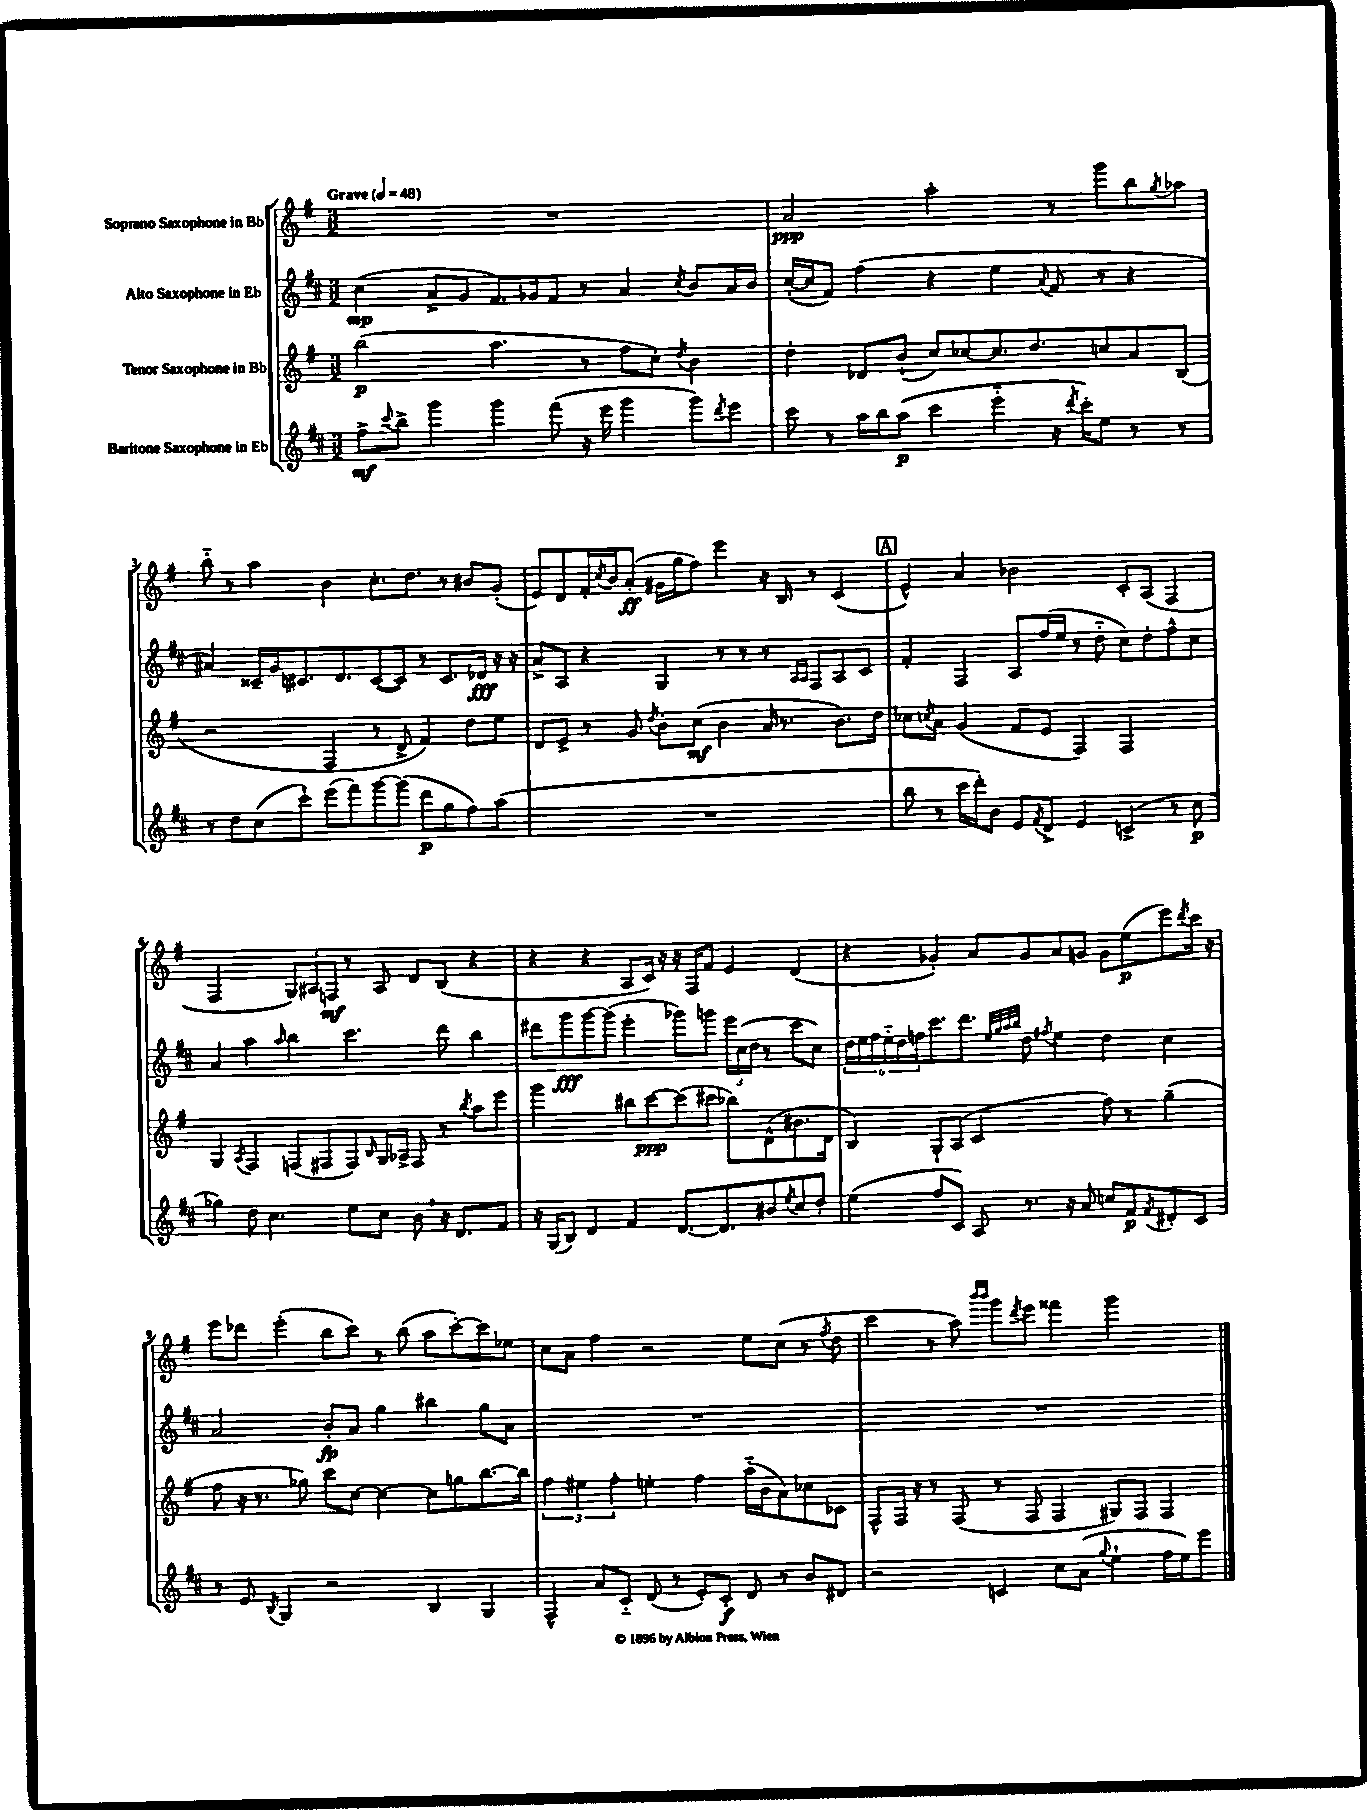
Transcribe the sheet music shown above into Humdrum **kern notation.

**kern	**dynam	**kern	**dynam	**kern	**dynam	**kern	**dynam
*part4	*part4	*part3	*part3	*part2	*part2	*part1	*part1
*staff4	*staff4	*staff3	*staff3	*staff2	*staff2	*staff1	*staff1
*I"Baritone Saxophone in Eb	*	*I"Tenor Saxophone in Bb	*	*I"Alto Saxophone in Eb	*	*I"Soprano Saxophone in Bb	*
*clefG2	*	*clefG2	*	*clefG2	*	*clefG2	*
*k[f#c#]	*	*k[f#]	*	*k[f#c#]	*	*k[f#]	*
*M3/2	*	*M3/2	*	*M3/2	*	*M3/2	*
*MM48	*	*MM48	*	*MM48	*	*MM48	*
=1	=1	=1	=1	=1	=1	=1	=1
!	!	!	!	!	!	!LO:TX:a:B:t=Grave	!
8ff#^\L	mf	(2bb\	p	(4cc#\	mp	1.r	.
8qqccc#/	.	.	.	.	.	.	.
8bb^\J	.	.	.	.	.	.	.
4ggg\	.	.	.	8a^/L	.	.	.
.	.	.	.	8g/J	.	.	.
4ggg\	.	4.aa\	.	8.f#/L)	.	.	.
.	.	.	.	16g-X/k	.	.	.
(8fff#\	.	.	.	8f#/J	.	.	.
16r	.	8r	.	8r	.	.	.
16eee\	.	.	.	.	.	.	.
4ggg\	.	8ff#\L	.	4a/	.	.	.
.	.	8cc'\J)	.	.	.	.	.
.	.	8qdd/	.	8qcc#/	.	.	.
8ggg\L)	.	4b\	.	8b/L	.	.	.
8qddd/	.	.	.	.	.	.	.
8eee\J	.	.	.	16a/L	.	.	.
.	.	.	.	16b/JJ	.	.	.
=2	=2	=2	=2	=2	=2	=2	=2
8ccc#\	.	4dd'\	.	([16cc#'/LL	.	2a/	ppp
.	.	.	.	16cc#/J]	.	.	.
8r	.	.	.	8f#/J)	.	.	.
16aa\LL	.	8d-X/L	.	(4ff#\	.	.	.
16bb\J	.	.	.	.	.	.	.
(8aa\J	p	(8b`/J	.	.	.	.	.
4ccc#\	.	8cc/L)	.	4r	.	2aa'\	.
.	.	[8cc-X/	.	.	.	.	.
4eee\	.	8.cc-/]	.	4ee\	.	.	.
.	.	8.dd/	.	.	.	.	.
.	.	.	.	8qqa/	.	.	.
16r	.	.	.	8f#/	.	8r	.
8qddd/	.	.	.	.	.	.	.
16ccc#'\KL)	.	.	.	.	.	.	.
8ee\J	.	8ccn/	.	8r	.	8ggg\L	.
8r	.	8a/	.	4r	.	8bb\	.
.	.	.	.	.	.	8qgg/	.
8r	.	(8B/J	.	.	.	8aa-X\J	.
!!LO:LB:g=z
=3	=3	=3	=3	=3	=3	=3	=3
8r	.	2r	.	4a#X/)	.	8bb\	.
8dd\L	.	.	.	.	.	8r	.
(8cc#\	.	.	.	16c##X~/LL	.	4aa\	.
.	.	.	.	16g/J	.	.	.
8ccc#`\J)	.	.	.	8.c#X/	.	.	.
(8eee\L	.	4F#/	.	.	.	4b\	.
.	.	.	.	8.d/	.	.	.
8fff#\)	.	.	.	.	.	.	.
[8ggg\	.	8r	.	([8c#/	.	8.cc'\L	.
(8ggg\J]	.	8d^/	.	8c#/J])	.	.	.
.	.	.	.	.	.	8.dd\J	.
8ddd\L	p	4f#/)	.	8r	.	.	.
8gg\	.	.	.	8.c#/L	.	8r	.
8ff#\)	.	8dd\L	.	.	.	8b#X/L	.
.	.	.	.	16d-X/Jk	fff	.	.
(8aa\J	.	8ee\J	.	16r	.	(8g'/J	.
.	.	.	.	16r	.	.	.
=4	=4	=4	=4	=4	=4	=4	=4
1.r	.	8d/L	.	8a^/L	.	8e/L)	.
.	.	8e^/J	.	8A/J	.	8d/	.
.	.	8r	.	4r	.	16f#'/L	.
.	.	.	.	.	.	8qcc/	.
.	.	.	.	.	.	16b/J	.
.	.	8g/	.	.	.	(8a'/J	ff
.	.	8qdd/	.	.	.	.	.
.	.	8b'\L	.	4G/	.	16g#X\LL	.
.	.	.	.	.	.	16gg\J	.
.	.	(8cc\J	mf	.	.	8ff#\J)	.
.	.	4b\	.	8r	.	4eee\	.
.	.	.	.	8r	.	.	.
.	.	16a/	.	8r	.	16r	.
.	.	8.r	.	.	.	16B/	.
.	.	.	.	16qqA/LL	.	.	.
.	.	.	.	16qqA/JJ	.	.	.
.	.	.	.	8F#/L	.	8r	.
.	.	8.b\L)	.	8A/	.	(4c/	.
.	.	.	.	8c#/J	.	.	.
.	.	16dd\Jk	.	.	.	.	.
!!LO:REH:place=s1:t=A
=5	=5	=5	=5	=5	=5	=5	=5
8bb\	.	8cc-X\L	.	4f#'/	.	4e^^/)	.
.	.	8qccn/	.	.	.	.	.
8r	.	8a\J	.	.	.	.	.
16ccc#\LL	.	(4g/	.	4F#/	.	4a/	.
16ddd'\J)	.	.	.	.	.	.	.
8b\J	.	.	.	.	.	.	.
8e/L	.	8f#/L	.	8A/L	.	2b-X\	.
8qf#/	.	.	.	.	.	.	.
8d^/J	.	8e/J	.	(16ff#/L	.	.	.
.	.	.	.	16ee/JJ	.	.	.
4e/	.	4F#/)	.	8r	.	.	.
.	.	.	.	8dd\	.	.	.
(4cn^/	.	2F#/	.	8cc#\L)	.	8c'/L	.
.	.	.	.	8dd'\	.	(8A/J	.
8r	.	.	.	8ff#^^\	.	4F#/	.
8cc#\	p	.	.	8cc#\J	.	.	.
!!LO:LB:g=z
=6	=6	=6	=6	=6	=6	=6	=6
4gg-X\)	.	4G/	.	4a/	.	2F#/	.
.	.	8qA/	.	.	.	.	.
8dd\	.	4F#/	.	4aa\	.	.	.
4.cc#\	.	.	.	.	.	.	.
.	.	.	.	16qqaa/	.	.	.
.	.	(8Fn/L	.	4bb\	.	12G/L)	.
.	.	.	.	.	.	12A#X/	.
.	.	8F#X/	.	.	.	.	.
.	.	.	.	.	.	12Fn/J	mf
8ee\L	.	8F#/)	.	4.ccc#\	.	8r	.
.	.	16qqB/	.	.	.	.	.
8cc#\J	.	16G/L	.	.	.	8A#/	.
.	.	16A-X^/JJ	.	.	.	.	.
8b,\	.	8F#/	.	.	.	8d/L	.
16r	.	8r	.	8ddd\	.	(8B/J	.
8.d/L	.	.	.	.	.	.	.
.	.	8qbb/	.	.	.	.	.
.	.	8aa\L	.	4bb\	.	4r	.
8f#/J	.	8eee\J	.	.	.	.	.
=7	=7	=7	=7	=7	=7	=7	=7
16r	.	2ggg\	.	8ddd#X\L	.	4r	.
(16G/KL	.	.	.	.	.	.	.
8B/J)	.	.	.	8ggg\	fff	.	.
4d/	.	.	.	[8ggg\	.	4r	.
.	.	.	.	(8ggg\J]	.	.	.
4f#/	.	8bb#X\L	.	4eee'\	.	8A/L	.
.	.	[8ccc\	ppp	.	.	16c/Jk)	.
.	.	.	.	.	.	16r	.
[8.d/L	.	(8ccc\]	.	8ggg-X\L)	.	16r	.
.	.	.	.	.	.	16F#/KL	.
.	.	8ccc#X\J	.	8gggn\J	.	8f#/J	.
8.d/]	.	.	.	.	.	.	.
.	.	8bb-X\L)	.	24eee\LL	.	4e/	.
.	.	.	.	(24cc#\	.	.	.
.	.	.	.	24dd\JJ	.	.	.
8b#X/	.	(8d^^\	.	8r	.	.	.
8qee/	.	.	.	.	.	.	.
8cc#/	.	8.b#X\	.	8ccc#\L	.	(4d/	.
8dd'/J	.	.	.	8cc#\J)	.	.	.
.	.	16d\Jk	.	.	.	.	.
=8	=8	=8	=8	=8	=8	=8	=8
(4ee\	.	4B/)	.	24dd\LL	.	4r	.
.	.	.	.	24ee\	.	.	.
.	.	.	.	24ff#\	.	.	.
.	.	.	.	24ee\	.	.	.
.	.	.	.	24dd\	.	.	.
.	.	.	.	24ffn\J	.	.	.
8ff#/L	.	8G`/L	.	8.ccc#\	.	4g-X'/)	.
8c#/J)	.	(8A/J	.	.	.	.	.
.	.	.	.	8.ddd\J	.	.	.
8A/	.	2c/	.	.	.	8a/L	.
.	.	.	.	32qqee/LLL	.	.	.
.	.	.	.	32qqgg/	.	.	.
.	.	.	.	32qqaa/	.	.	.
.	.	.	.	32qqbb/JJJ	.	.	.
8.r	.	.	.	8dd\	.	8g-/	.
.	.	.	.	8qff#X/	.	.	.
.	.	.	.	4ee\	.	8a/	.
16r	.	.	.	.	.	.	.
8a/	.	.	.	.	.	8gn/J	.
8ccn/L	.	8ff#\)	.	4dd\	.	8g\L	.
8f#/	p	8r	.	.	.	(8ee\	p
8qf#/	.	.	.	.	.	.	.
8d#X'/	.	(4gg~\	.	4cc#\	.	8eee\)	.
.	.	.	.	.	.	8qddd/	.
8c#/J	.	.	.	.	.	16ccc\Jk	.
.	.	.	.	.	.	16r	.
!!LO:LB:g=z
=9	=9	=9	=9	=9	=9	=9	=9
8r	.	8ff#\	.	2a/	.	8eee\L	.
8e/	.	16r	.	.	.	8ddd-X\J	.
.	.	8.r	.	.	.	.	.
8qB/	.	.	.	.	.	.	.
4G/	.	.	.	.	.	(4eee'\	.
.	.	8gg-X\)	.	.	.	.	.
2r	.	8ccc\L	.	8b'/L	fp	8bb\L	.
.	.	[8cc\J	.	8a/J	.	8ccc\J)	.
.	.	4cc\_	.	4gg\	.	8r	.
.	.	.	.	.	.	(8bb\	.
4B/	.	8cc\L]	.	4bb#X\	.	8aa\L	.
.	.	8ggn\	.	.	.	[8ccc'\)	.
4G/	.	[8.bb\	.	8gg\L	.	8ccc\]	.
.	.	.	.	8a\J	.	8ee-X\J	.
.	.	16bb\Jk]	.	.	.	.	.
=10	=10	=10	=10	=10	=10	=10	=10
4F#^^/	.	6ff#\	.	1.r	.	8cc\L	.
.	.	.	.	.	.	8a\J	.
.	.	6ee#X\	.	.	.	.	.
8a/L	.	.	.	.	.	4ff#\	.
.	.	6ff#'\	.	.	.	.	.
8c#/J	.	.	.	.	.	.	.
(8d/	.	4een'\	.	.	.	2r	.
8r	.	.	.	.	.	.	.
8e'/L)	.	4ff#\	.	.	.	.	.
8c#'/J	f	.	.	.	.	.	.
8d/	.	(16aa\LL	.	.	.	8ee\L	.
.	.	16b\J	.	.	.	.	.
8r	.	8a\)	.	.	.	(8cc\J	.
8b/L	.	8cc-X\	.	.	.	8r	.
.	.	.	.	.	.	8qff#/	.
8d#X/J	.	8c-X\J	.	.	.	8dd\	.
=11	=11	=11	=11	=11	=11	=11	=11
2r	.	8F#^^/L	.	1.r	.	4ccc\	.
.	.	16F#/Jk	.	.	.	.	.
.	.	16r	.	.	.	.	.
.	.	8r	.	.	.	8r	.
.	.	(8F#/	.	.	.	8aa\)	.
.	.	.	.	.	.	16qqbbb/LL	.
.	.	.	.	.	.	16qqbbb/JJ	.
4cn/	.	8r	.	.	.	8ggg\L	.
.	.	.	.	.	.	8qddd/	.
.	.	8F#/	.	.	.	8eee\J	.
8cc#\L	.	4F#/	.	.	.	4fff##X\	.
(8a\J	.	.	.	.	.	.	.
8qqgg/	.	.	.	.	.	.	.
4ee`\	.	8G#X/L)	.	.	.	2ggg\	.
.	.	8F#/J	.	.	.	.	.
16ff#\LL	.	4F#/	.	.	.	.	.
16ee\J)	.	.	.	.	.	.	.
8eee\J	.	.	.	.	.	.	.
==	==	==	==	==	==	==	==
*-	*-	*-	*-	*-	*-	*-	*-
